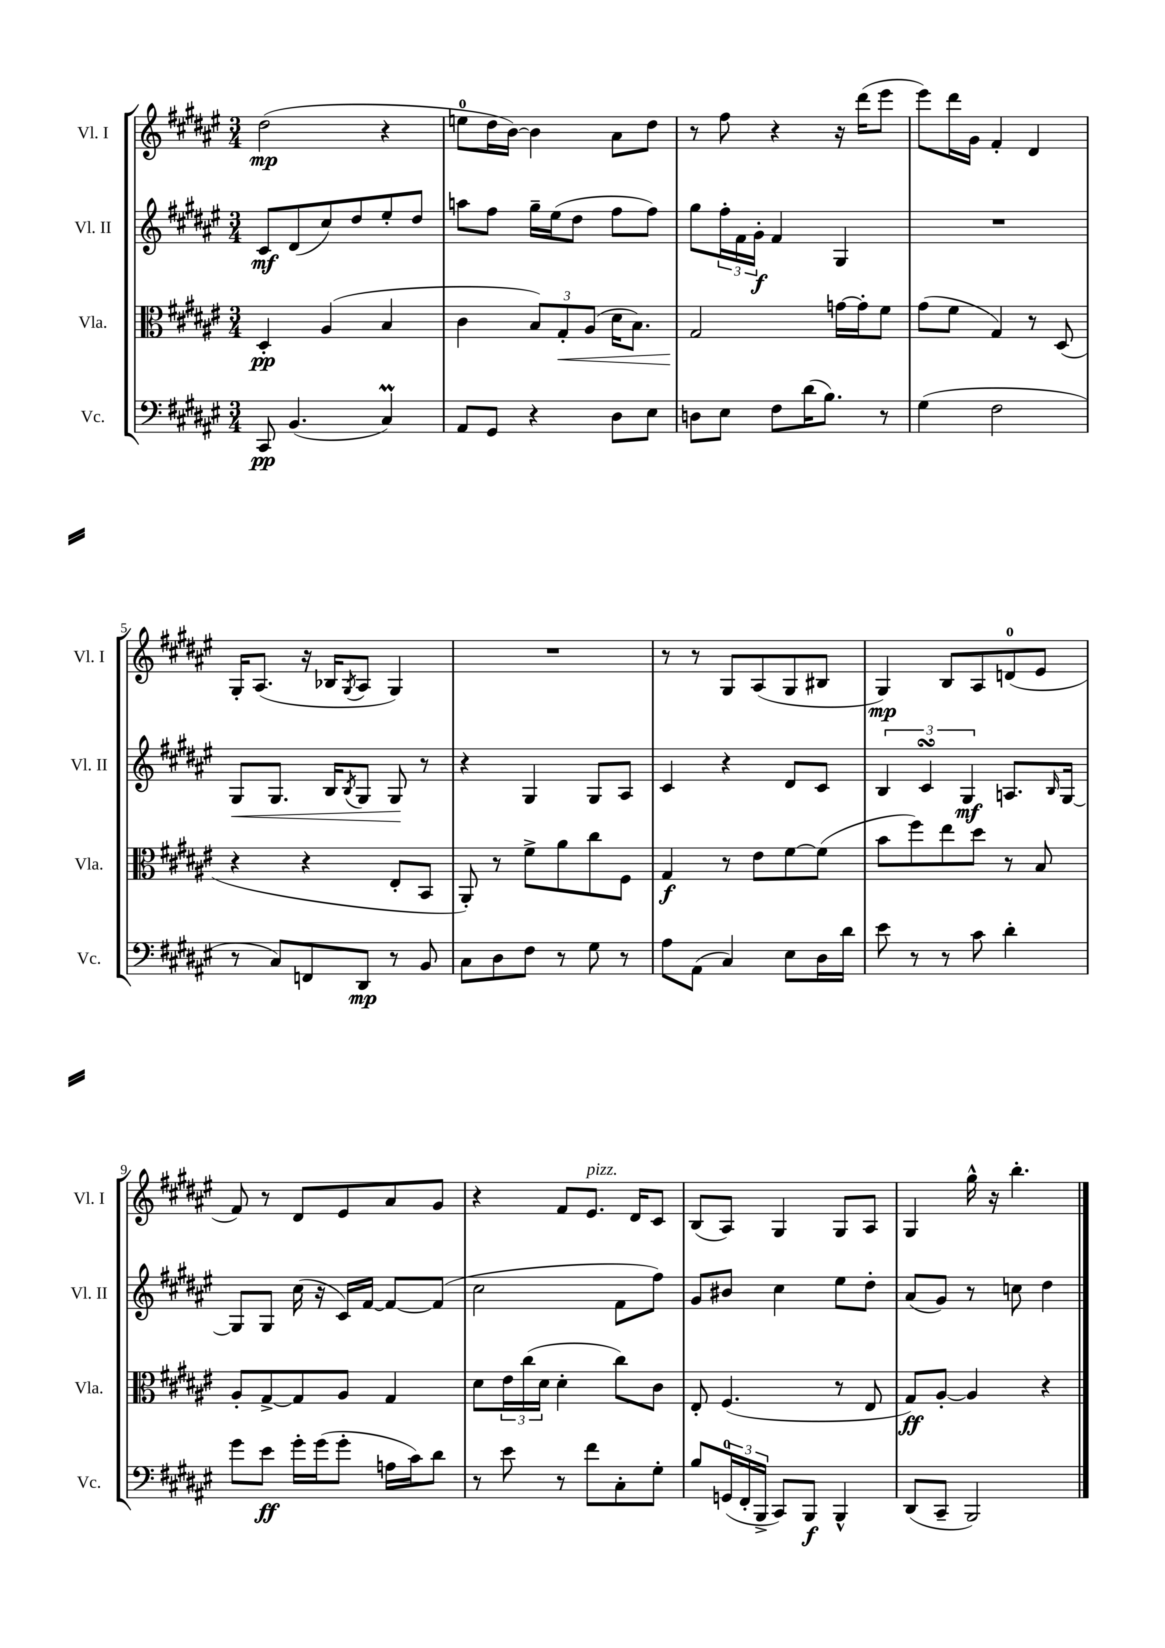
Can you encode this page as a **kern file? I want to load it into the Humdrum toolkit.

**kern	**dynam	**kern	**dynam	**kern	**dynam	**kern	**dynam
*part4	*part4	*part3	*part3	*part2	*part2	*part1	*part1
*staff4	*staff4	*staff3	*staff3	*staff2	*staff2	*staff1	*staff1
*I"Vc.	*	*I"Vla.	*	*I"Vl. II	*	*I"Vl. I	*
*I'Vc.	*	*I'Vla.	*	*I'Vl. II	*	*I'Vl. I	*
*clefF4	*	*clefC3	*	*clefG2	*	*clefG2	*
*k[f#c#g#d#a#e#]	*	*k[f#c#g#d#a#e#]	*	*k[f#c#g#d#a#e#]	*	*k[f#c#g#d#a#e#]	*
*M3/4	*	*M3/4	*	*M3/4	*	*M3/4	*
=1	=1	=1	=1	=1	=1	=1	=1
8CC#/	pp	4D#'/	pp	8c#/L	mf	(2dd#\	mp
(4.BB/	.	.	.	(8d#/	.	.	.
.	.	(4A#/	.	8cc#/)	.	.	.
.	.	.	.	8dd#/	.	.	.
4C#M/)	.	4B/	.	8ee#'/	.	4r	.
.	.	.	.	8dd#/J	.	.	.
=2	=2	=2	=2	=2	=2	=2	=2
8AA#/L	.	4c#\	.	8aan\L	.	8een\L	.
8GG#/J	.	.	.	8ff#\J	.	16dd#\L	.
.	.	.	.	.	.	[16b\JJ)	.
4r	.	12B/L)	.	16gg#~\LL	.	4b\]	.
.	.	.	.	(16ee#\J	.	.	.
!	!	!	!LO:HP:b	!	!	!	!
.	.	12G#'/	<	.	.	.	.
.	.	.	.	8dd#\J	.	.	.
.	.	(12A#/J	.	.	.	.	.
8D#\L	.	16d#\KL	.	8ff#\L	.	8a#\L	.
.	.	8.B\J)	.	.	.	.	.
8E#\J	.	.	.	8ff#\J)	.	8dd#\J	.
=3	=3	=3	=3	=3	=3	=3	=3
8Dn\L	.	2G#/	.	8gg#\L	.	8r	.
8E#\J	.	.	.	24ff#'\L	.	8ff#\	.
.	.	.	.	24f#\	.	.	.
.	.	.	.	24g#'\JJ	f	.	.
8F#\L	.	.	.	4f#/	.	4r	.
(16d#\K	.	.	.	.	.	.	.
8.B\J)	.	.	.	.	.	.	.
.	.	[16gn\LL	[	4G#/	.	16r	.
.	.	16g'\J]	.	.	.	(16ddd#\KL	.
8r	.	8f#\J	.	.	.	8eee#\J	.
=4	=4	=4	=4	=4	=4	=4	=4
(4G#\	.	(8g#\L	.	2.r	.	8eee#\L)	.
.	.	8f#\J	.	.	.	16ddd#\L	.
.	.	.	.	.	.	16g#\JJ	.
2F#\	.	4G#/)	.	.	.	4f#'/	.
.	.	8r	.	.	.	4d#/	.
.	.	(8D#/	.	.	.	.	.
!!LO:LB:g=z
=5	=5	=5	=5	=5	=5	=5	=5
!	!	!	!	!	!LO:HP:b	!	!
8r	.	4r	.	8G#/L	<	16G#'/KL	.
.	.	.	.	.	.	(8.A#/J	.
8C#/L)	.	.	.	8.G#/J	.	.	.
8FFn/	.	4r	.	.	.	16r	.
.	.	.	.	16B/KL	.	16B-X/KL	.
.	.	.	.	8qB/	.	8qG#/	.
8DD#/J	mp	.	.	8G#/J	.	8A#/J	.
8r	.	8E#'/L	.	8G#/	.	4G#/)	.
8BB/	.	8BB/J	.	8r	[	.	.
=6	=6	=6	=6	=6	=6	=6	=6
8C#\L	.	8AA#'/)	.	4r	.	2.r	.
8D#\	.	8r	.	.	.	.	.
8F#\J	.	8f#^\L	.	4G#/	.	.	.
8r	.	8a#\	.	.	.	.	.
8G#\	.	8cc#\	.	8G#/L	.	.	.
8r	.	8F#\J	.	8A#/J	.	.	.
=7	=7	=7	=7	=7	=7	=7	=7
8A#\L	.	4G#/	f	4c#/	.	8r	.
(8AA#\J	.	.	.	.	.	8r	.
4C#/)	.	8r	.	4r	.	8G#/L	.
.	.	8e#\L	.	.	.	(8A#/	.
8E#\L	.	[8f#\	.	8d#/L	.	8G#/	.
16D#\L	.	(8f#\J]	.	8c#/J	.	8B#X/J	.
16d#\JJ	.	.	.	.	.	.	.
=8	=8	=8	=8	=8	=8	=8	=8
8e#\	.	8b\L	.	6B/	.	4G#/)	mp
8r	.	8ff#\)	.	.	.	.	.
.	.	.	.	6c#sSSS/	.	.	.
8r	.	8ee#\	.	.	.	8B/L	.
.	.	.	.	6G#/	mf	.	.
8c#\	.	8dd#\J	.	.	.	8A#/	.
4d#'\	.	8r	.	8.An/L	.	(8dn/	.
.	.	8B/	.	.	.	8e#/J	.
.	.	.	.	16qqB/	.	.	.
.	.	.	.	[16G#/Jk	.	.	.
!!LO:LB:g=z
=9	=9	=9	=9	=9	=9	=9	=9
8g#\L	.	8A#'/L	.	8G#/L]	.	8f#/)	.
8e#\J	ff	[8G#^/	.	8G#/J	.	8r	.
16g#'\LL	.	8G#/]	.	(16cc#\	.	8d#/L	.
(16g#\J	.	.	.	16r	.	.	.
8g#'\J	.	8A#/J	.	16c#/LL)	.	8e#/	.
.	.	.	.	[16f#/JJ	.	.	.
16An\LL	.	4G#/	.	8f#/L_	.	8a#/	.
16c#\J)	.	.	.	.	.	.	.
8d#\J	.	.	.	(8f#/J]	.	8g#/J	.
=10	=10	=10	=10	=10	=10	=10	=10
8r	.	8d#\L	.	2cc#\	.	4r	.
8e#\	.	24e#\L	.	.	.	.	.
.	.	(24cc#\	.	.	.	.	.
.	.	24d#\JJ	.	.	.	.	.
8r	.	4d#'\	.	.	.	8f#/L	.
!	!	!	!	!	!	!LO:TX:a:i:t=pizz.	!
8f#\L	.	.	.	.	.	8.e#/J	.
8C#'\	.	8cc#\L)	.	8f#\L	.	.	.
.	.	.	.	.	.	16d#/KL	.
8G#'\J	.	8c#\J	.	8ff#\J)	.	8c#/J	.
=11	=11	=11	=11	=11	=11	=11	=11
8B/L	.	8E#'/	.	8g#/L	.	(8B/L	.
(24GGn/L	.	(4.F#/	.	8b#X/J	.	8A#/J)	.
24FF#'/	.	.	.	.	.	.	.
24BBB^/JJ	.	.	.	.	.	.	.
8CC#/L)	.	.	.	4cc#\	.	4G#/	.
8BBB/J	f	.	.	.	.	.	.
4BBB^^/	.	8r	.	8ee#\L	.	8G#/L	.
.	.	8E#/	.	8dd#'\J	.	8A#/J	.
=12	=12	=12	=12	=12	=12	=12	=12
(8DD#/L	.	8G#/L)	ff	(8a#/L	.	4G#/	.
8CC#~/J	.	[8A#'/J	.	8g#/J)	.	.	.
2BBB/)	.	4A#/]	.	8r	.	16gg#^^\	.
.	.	.	.	.	.	16r	.
.	.	.	.	8ccn\	.	4.bb'\	.
.	.	4r	.	4dd#\	.	.	.
==	==	==	==	==	==	==	==
*-	*-	*-	*-	*-	*-	*-	*-
